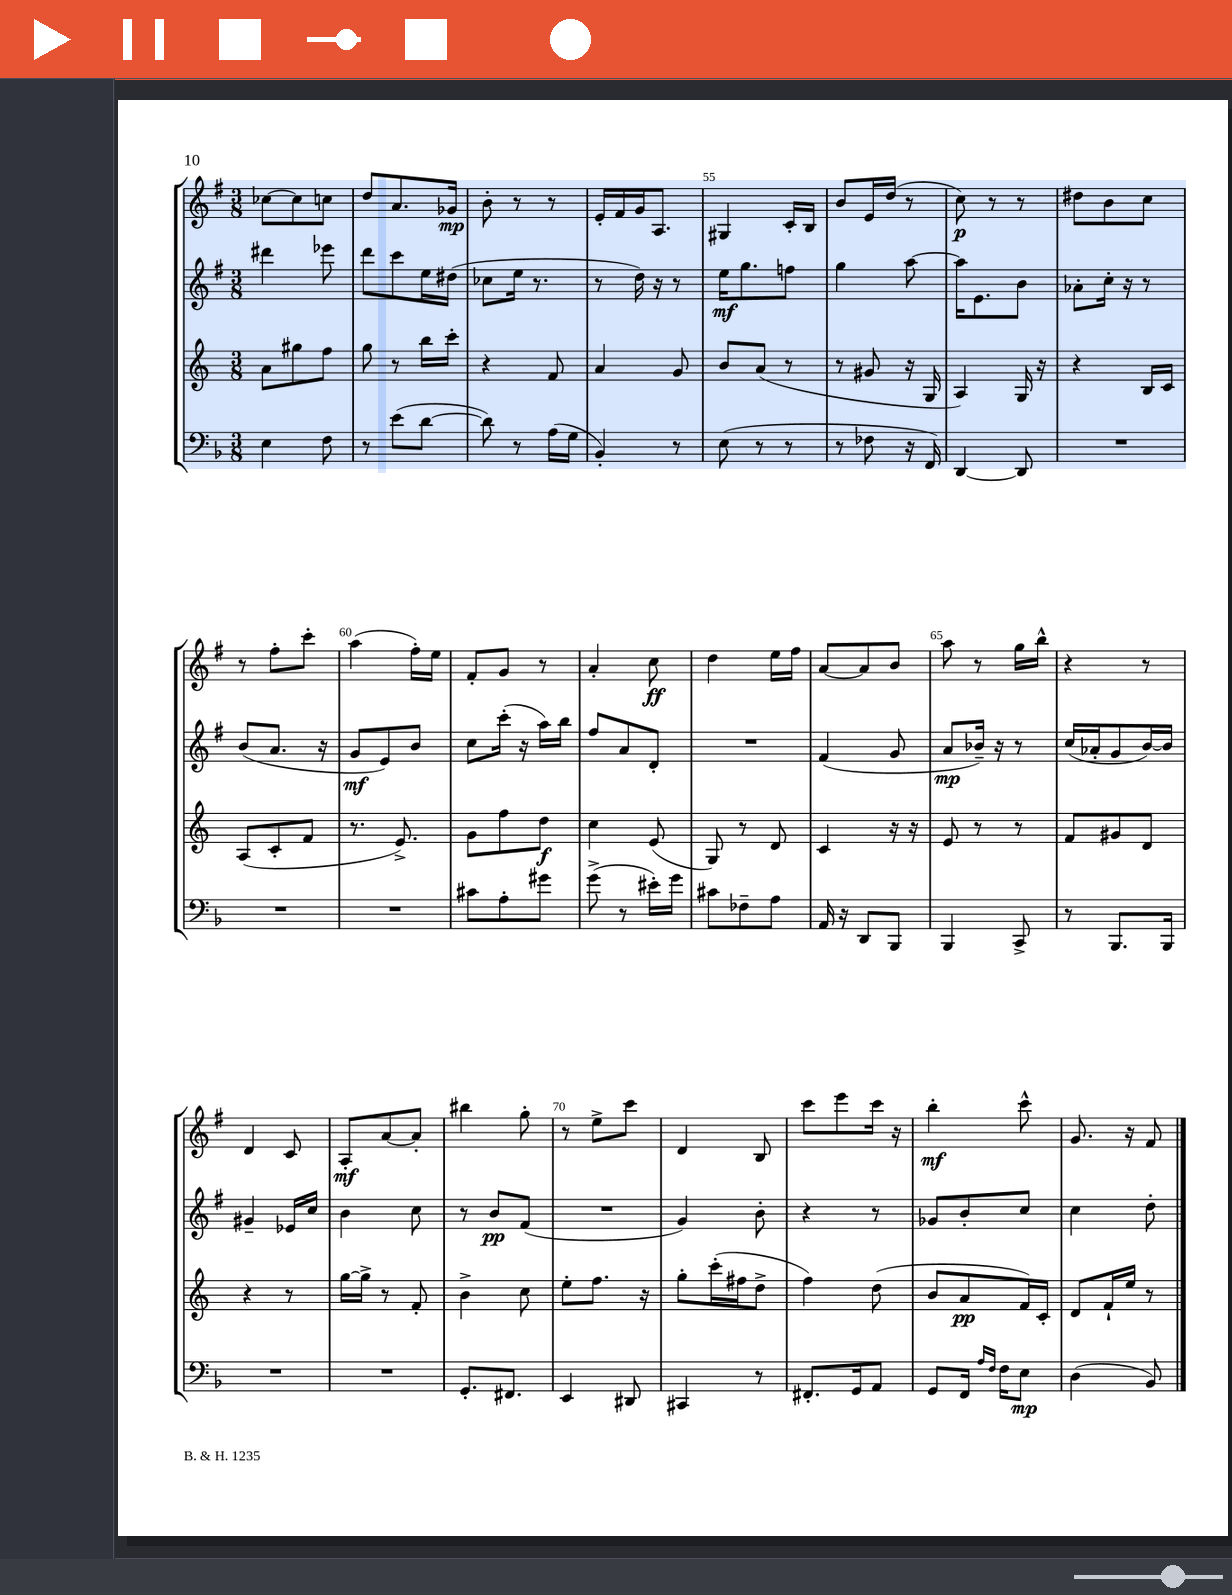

**kern	**kern	**kern	**kern
*staff4	*staff3	*staff2	*staff1
*clefF4	*clefG2	*clefG2	*clefG2
*k[b-]	*k[]	*k[f#]	*k[f#]
*M3/8	*M3/8	*M3/8	*M3/8
4E	8a	4ddd#	[8cc-
.	8gg#	.	8cc-]
8F	8ff	8eee-	8cc
=	=	=	=
8r	8gg	8ddd	8dd
(8e	8r	8ccc	8.a
[8d	16bb	16ee	.
.	16ccc'	(16dd#	16g-
=	=	=	=
8d])	4r	8cc-	8b'
8r	.	16ee	8r
.	.	8.r	.
(16A	8f	.	8r
16G	.	.	.
=	=	=	=
4BB-')	4a	8r	16e'
.	.	.	16f#
.	.	16dd)	16g
.	.	16r	8.A
8r	8g	8r	.
=	=	=	=
(8E	8b	16ee	4G#
.	.	8.gg	.
8r	(8a	.	.
8r	8r	8ff	16c'
.	.	.	16B
=	=	=	=
8r	8r	4gg	8b
8F-	8g#	.	16e
.	.	.	(16dd
16r	16r	[8aa	8r
16FF)	16G	.	.
=	=	=	=
[4DD	4A)	16aa]	8cc)
.	.	8.e	.
.	.	.	8r
8DD]	16G	8b	8r
.	16r	.	.
=	=	=	=
4.r	4r	8a-'	8dd#
.	.	16cc'	8b
.	.	16r	.
.	16B	8r	8cc
.	16c	.	.
=	=	=	=
4.r	(8A	(8b	8r
.	8c'	8.a	8ff#'
.	8f	.	8ccc'
.	.	16r	.
=	=	=	=
4.r	8.r	8g	(4aa
.	.	8e)	.
.	8.e^)	.	.
.	.	8b	16ff#')
.	.	.	16ee
=	=	=	=
8c#	8g	8cc	8f#'
8A'	8ff	(16ccc'	8g
.	.	16r	.
8g#	8dd	16aa)	8r
.	.	16bb	.
=	=	=	=
(8g^	4cc	8ff#	4a'
8r	.	8a	.
16e#')	(8e	8d'	8cc
16g	.	.	.
=	=	=	=
8c#	8G)	4.r	4dd
8F-~	8r	.	.
8A	8d	.	16ee
.	.	.	16ff#
=	=	=	=
16AA	4c	(4f#	[8a
16r	.	.	.
8DD	.	.	8a]
8BBB-	16r	8g	8b
.	16r	.	.
=	=	=	=
4BBB-	8e	8a	8aa
.	8r	16b-~)	8r
.	.	16r	.
8CC^	8r	8r	16gg
.	.	.	16bb^^
=	=	=	=
8r	8f	(16cc	4r
.	.	16a-'	.
8.BBB-	8g#	8g	.
.	8d	[16b)	8r
16BBB-	.	16b]	.
=	=	=	=
4.r	4r	4g#~	4d
.	8r	16e-	8c
.	.	16cc	.
=	=	=	=
4.r	[16gg	4b	8A'
.	16gg^]	.	.
.	8r	.	[8a
.	8f'	8cc	8a']
=	=	=	=
8.GG'	4b^	8r	4bb#
.	.	8b	.
8.FF#	.	.	.
.	8cc	(8f#	8gg'
=	=	=	=
4EE	8ee'	4.r	8r
.	8.ff	.	8ee^
8DD#	.	.	8ccc
.	16r	.	.
=	=	=	=
4CC#	8gg'	4g)	4d
.	(16ccc'	.	.
.	16ff#	.	.
8r	8dd^	8b'	8B
=	=	=	=
8.FF#'	4ff)	4r	8ccc
.	.	.	8eee
16GG	.	.	.
8AA	(8dd	8r	16ccc
.	.	.	16r
=	=	=	=
8GG	8b	8g-	4bb'
16FF	8a	8b'	.
16qqA	.	.	.
16qqF	.	.	.
16F	.	.	.
8E	16f)	8cc	8ccc^^
.	16c'	.	.
=	=	=	=
(4D	8d	4cc	8.g
.	16f`	.	.
.	16ee	.	16r
8BB-)	8r	8dd'	8f#
==	==	==	==
*-	*-	*-	*-
